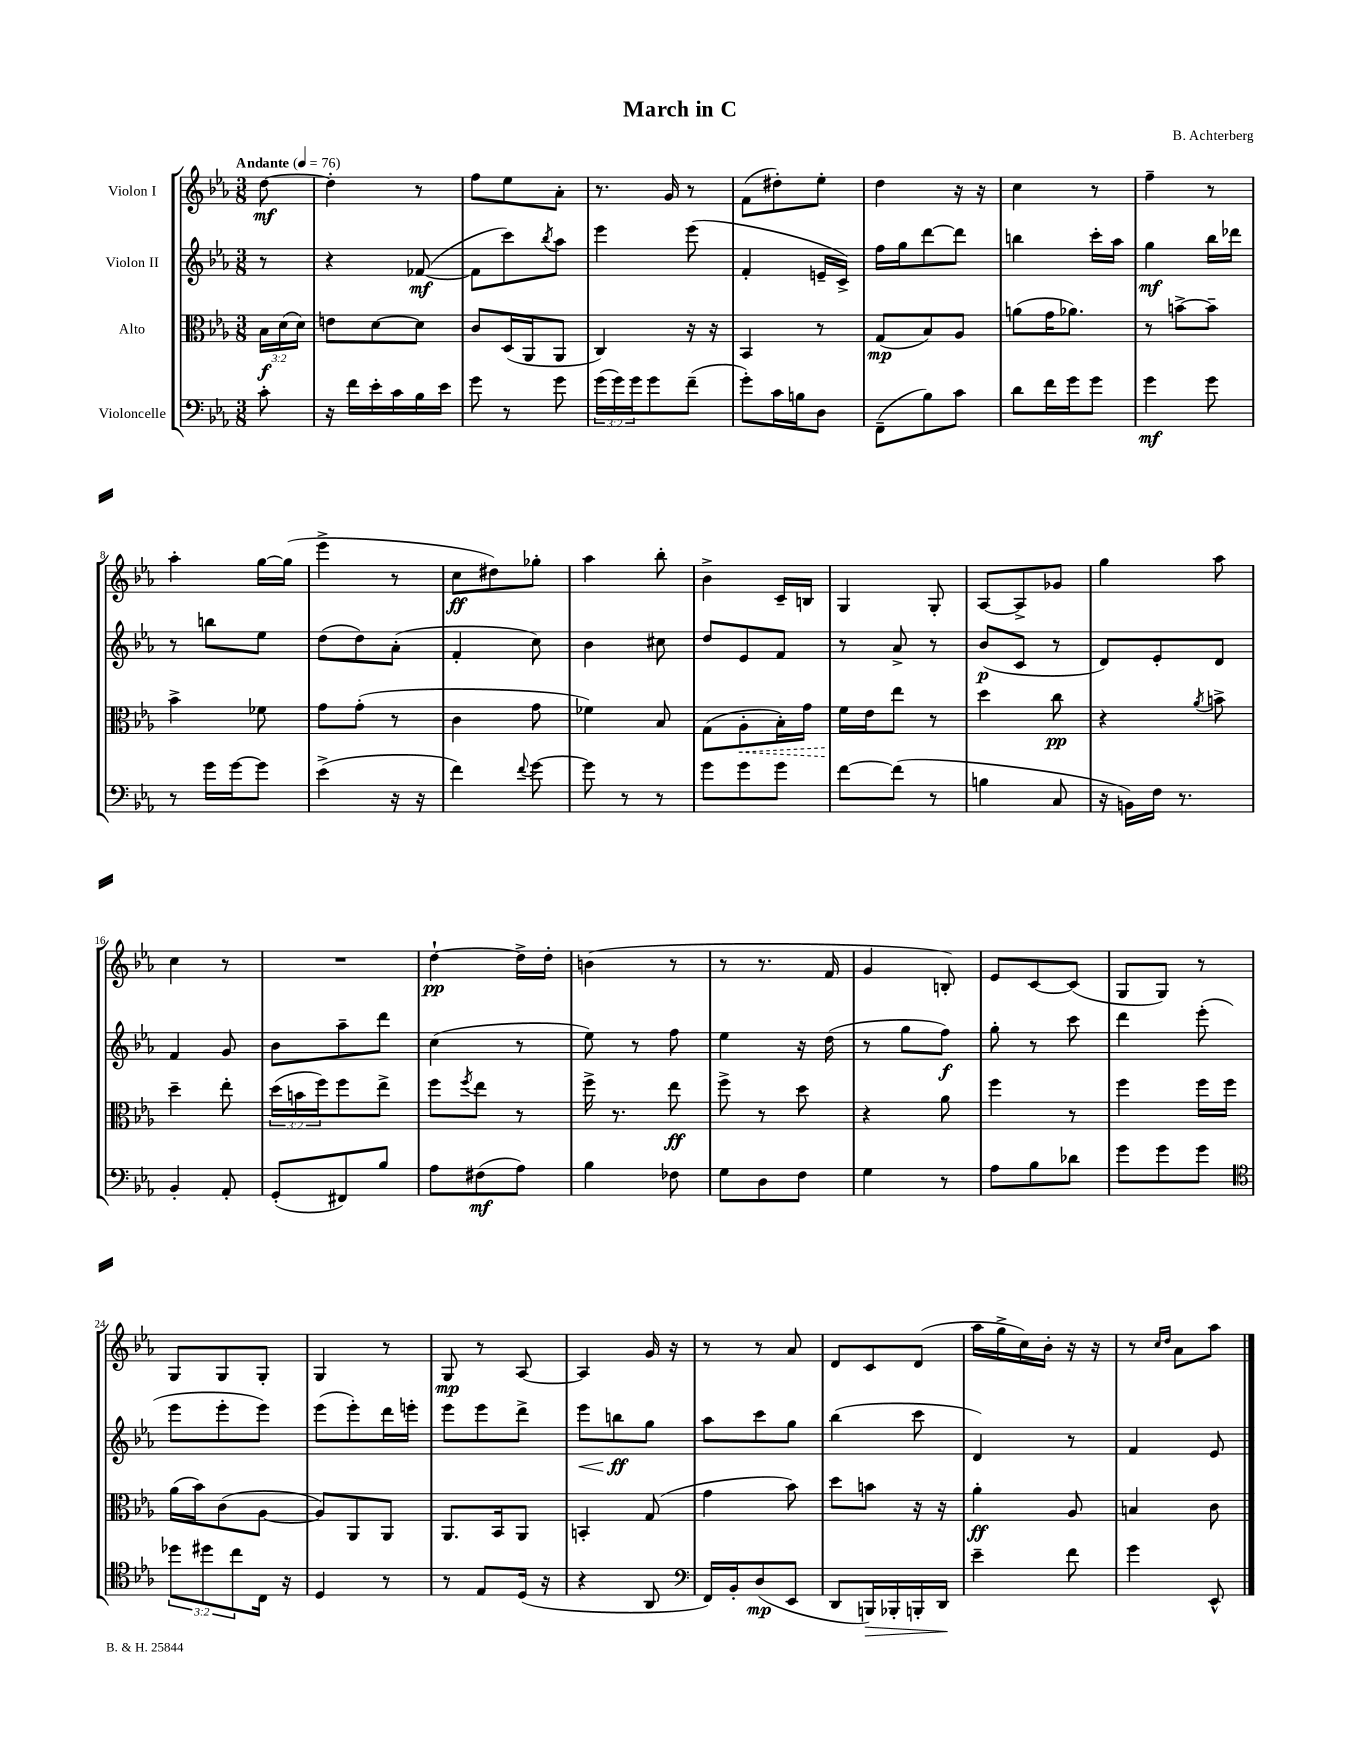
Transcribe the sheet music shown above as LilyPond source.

\header { title = "March in C" composer = "B. Achterberg" }
<<
\new StaffGroup <<
\new Staff = "s0" \with { instrumentName = "Violon I" } {
    \clef treble \key ees \major \numericTimeSignature \time 3/8 \partial 8 \tempo "Andante" 4 = 76
    d''8~\mf |
    d''4-. r8 |
    f''8 ees''8 aes'8-. |
    r8. g'16 r8 |
    f'8( dis''8-.) ees''8-. |
    d''4 r16 r16 |
    c''4 r8 |
    f''4-- r8 |
    aes''4-. g''16~ g''16( |
    ees'''4-> r8 |
    c''8\ff dis''8) ges''8-. |
    aes''4 bes''8-. |
    bes'4-> c'16-- b16 |
    g4 g8-. |
    aes8~ aes8-> ges'8 |
    g''4 aes''8 |
    c''4 r8 |
    R4. |
    d''4~-!\pp d''16-> d''16-. |
    b'4( r8 |
    r8 r8. f'16 |
    g'4 b8-.) |
    ees'8 c'8~ c'8( |
    g8 g8) r8 |
    g8 g8 g8-. |
    g4 r8 |
    g8\mp r8 aes8~ |
    aes4 g'16 r16 |
    r8 r8 aes'8 |
    d'8 c'8 d'8( |
    aes''16 g''16-> c''16) bes'16-. r16 r16 |
    r8 \grace { c''16 d''16 } aes'8 aes''8 \bar "|." |
}
\new Staff = "s1" \with { instrumentName = "Violon II" } {
    \clef treble \key ees \major \numericTimeSignature \time 3/8 \partial 8
    r8 |
    r4 fes'8~\mf( |
    fes'8 c'''8) \acciaccatura { bes''8 } aes''8 |
    ees'''4 ees'''8( |
    f'4-. e'16-- c'16->) |
    f''16 g''16 d'''8~ d'''8 |
    b''4 c'''16-. aes''16 |
    g''4\mf bes''16 des'''16 |
    r8 b''8 ees''8 |
    d''8( d''8) aes'8-.( |
    f'4-. c''8) |
    bes'4 cis''8 |
    d''8 ees'8 f'8 |
    r8 aes'8-> r8 |
    bes'8\p( c'8 r8 |
    d'8) ees'8-. d'8 |
    f'4 g'8 |
    bes'8 aes''8-- d'''8 |
    c''4( r8 |
    ees''8) r8 f''8 |
    ees''4 r16 d''16( |
    r8 g''8 f''8\f) |
    g''8-. r8 c'''8 |
    d'''4 ees'''8-.( |
    ees'''8 ees'''8-. ees'''8) |
    ees'''8( ees'''8-.) d'''16 e'''16-. |
    ees'''8 ees'''8 d'''8-> |
    ees'''8\< b''8\ff\! g''8 |
    aes''8 c'''8 g''8 |
    bes''4( c'''8 |
    d'4) r8 |
    f'4 ees'8 \bar "|." |
}
\new Staff = "s2" \with { instrumentName = "Alto" } {
    \clef alto \key ees \major \numericTimeSignature \time 3/8 \override Staff.TupletNumber.text = #tuplet-number::calc-fraction-text \partial 8
    \tuplet 3/2 { bes16\f d'16( d'16) } |
    e'8 d'8~ d'8 |
    c'8 d16( aes,16 aes,8 |
    c4) r16 r16 |
    bes,4 r8 |
    g8\mp( bes8) aes8 |
    a'8( g'16 aes'8.) |
    r8 b'8~-> b'8-- |
    bes'4-> fes'8 |
    g'8 g'8-.( r8 |
    c'4 g'8 |
    fes'4) bes8 |
    g8( \once \override Hairpin.style = #'dashed-line aes8-.\< bes16-.) g'16 |
    f'16\! ees'16 ees''8 r8 |
    d''4 c''8\pp |
    r4 \acciaccatura { aes'8 } b'8-> |
    d''4-- ees''8-. |
    \tuplet 3/2 { d''16( b'16 f''16) } f''8 ees''8-> |
    f''8 \acciaccatura { f''8 } ees''8 r8 |
    f''16-> r8. ees''8\ff |
    f''8-> r8 d''8 |
    r4 aes'8 |
    f''4 r8 |
    f''4 f''16 f''16 |
    aes'16( bes'16) c'8( aes8~ |
    aes8) aes,8 aes,8 |
    aes,8. bes,16 aes,8 |
    b,4-. g8( |
    g'4 bes'8) |
    d''8 b'8 r16 r16 |
    aes'4-.\ff aes8 |
    b4 c'8 \bar "|." |
}
\new Staff = "s3" \with { instrumentName = "Violoncelle" } {
    \clef bass \key ees \major \numericTimeSignature \time 3/8 \override Staff.TupletNumber.text = #tuplet-number::calc-fraction-text \partial 8
    c'8-. |
    r16 f'16 ees'16-. c'16 bes16 ees'16 |
    g'8 r8 g'8 |
    \tuplet 3/2 { g'16( g'16) g'16 } g'8 f'8--( |
    g'8-.) c'16 b16 d8 |
    f,8--( bes8) c'8 |
    d'8 f'16 g'16 g'8 |
    g'4\mf g'8 |
    r8 g'16 g'16~ g'8 |
    ees'4->( r16 r16 |
    f'4) \appoggiatura { f'8 } g'8~ |
    g'8 r8 r8 |
    g'8 g'8 g'8 |
    f'8~ f'8( r8 |
    b4 c8 |
    r16 b,16) f16 r8. |
    bes,4-. aes,8-. |
    g,8-.( fis,8) bes8 |
    aes8 fis8\mf( aes8) |
    bes4 fes8 |
    g8 d8 f8 |
    g4 r8 |
    aes8 bes8 des'8 |
    g'8 g'8 g'8 |
    \clef tenor \tuplet 3/2 { des''8 dis''8 c''8 } c16 r16 |
    d4 r8 |
    r8 ees8 d16( r16 |
    r4 aes,8 |
    \clef bass f,16) bes,16-. d8\mp( ees,8 |
    d,8 b,,16\>) bes,,16-. b,,16-. d,16\! |
    ees'4-- f'8 |
    g'4 ees,8-^ \bar "|." |
}
>>
>>
